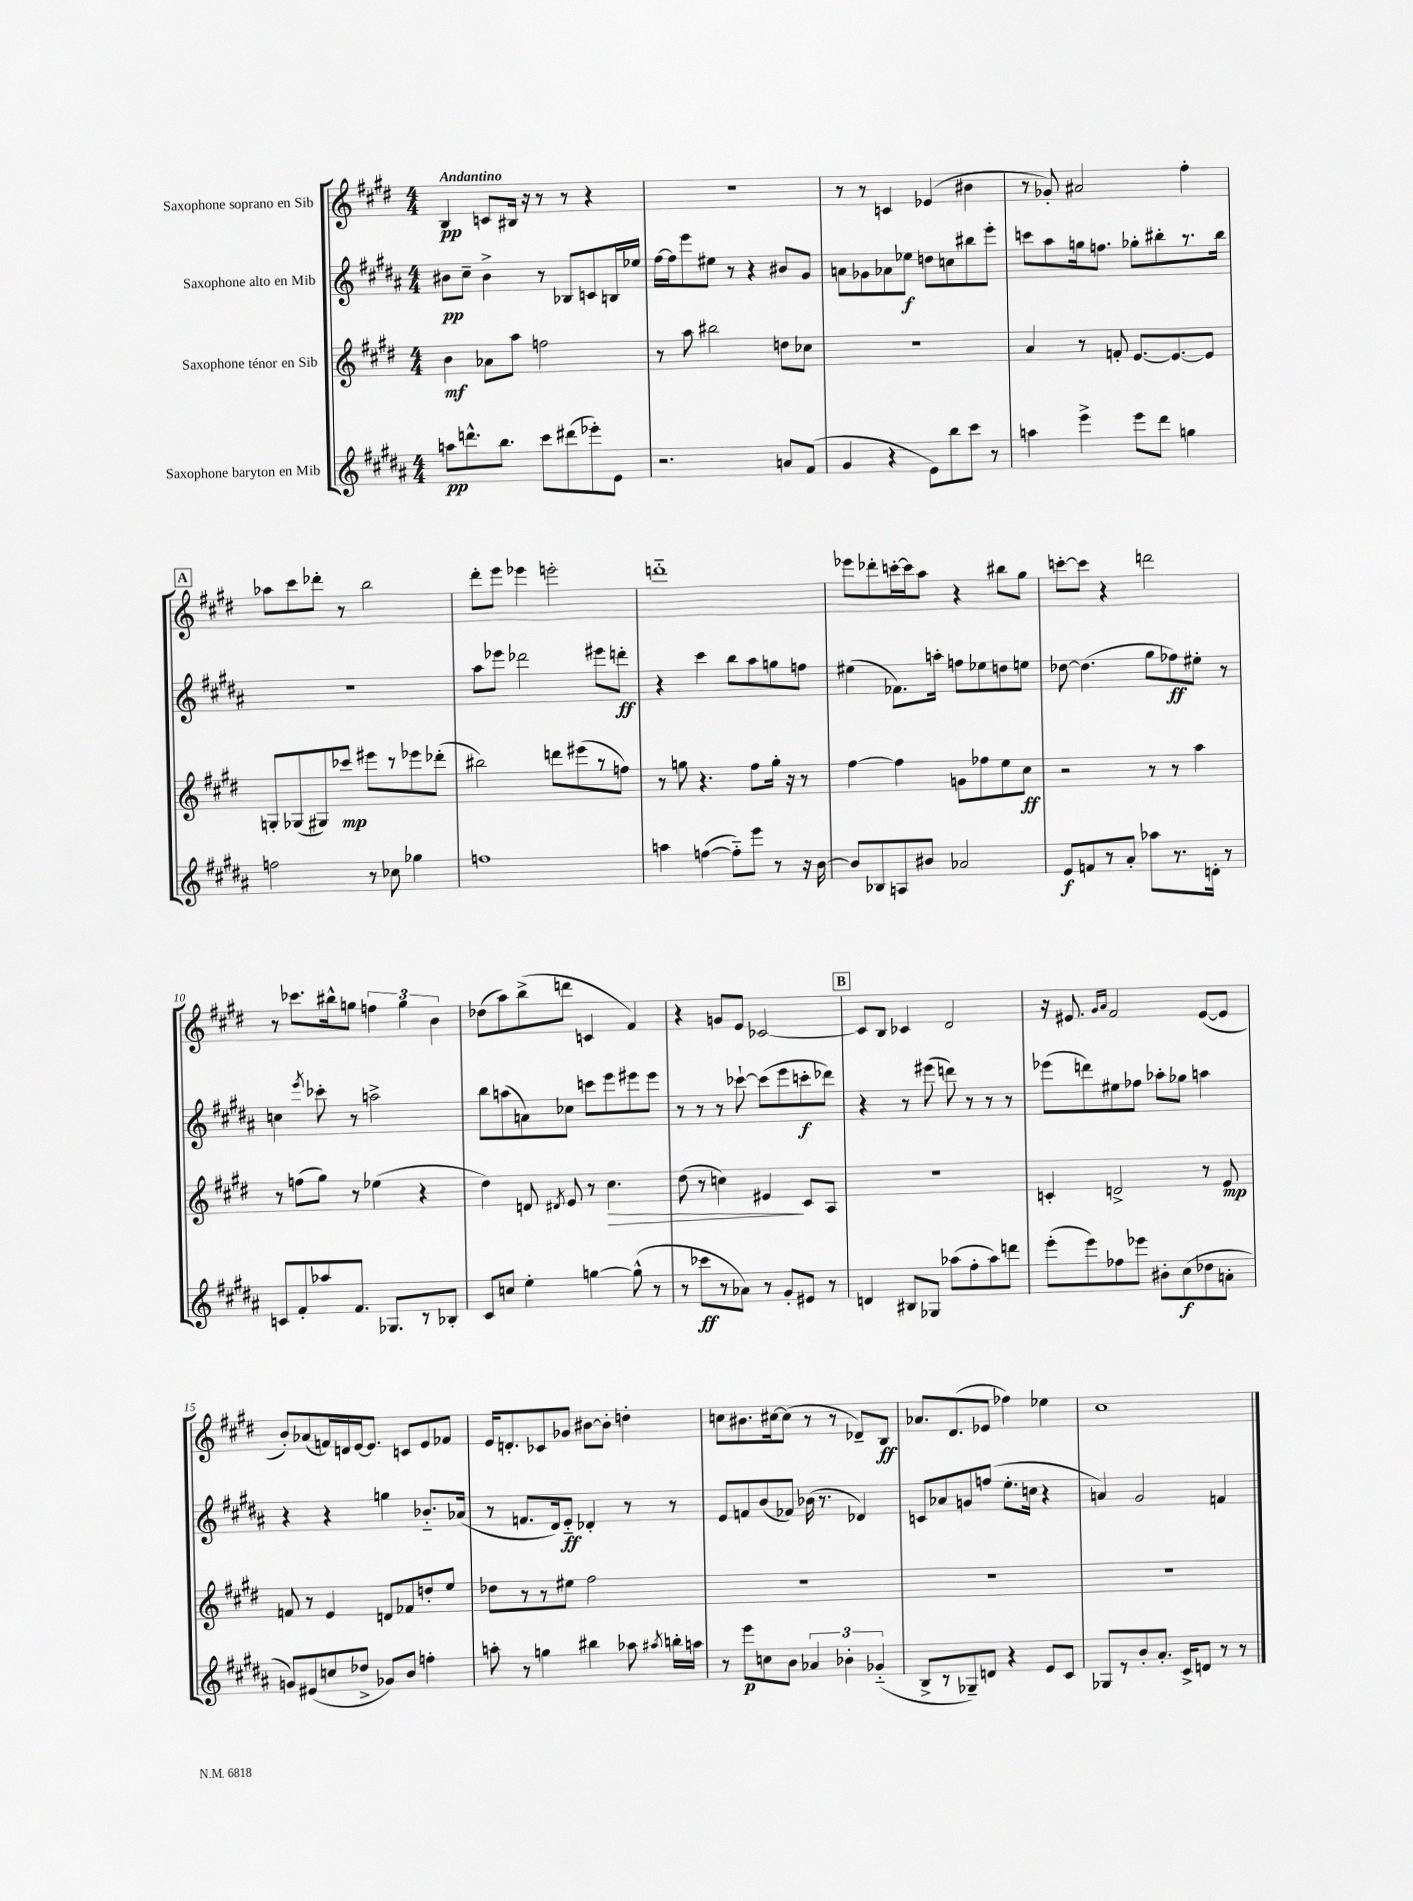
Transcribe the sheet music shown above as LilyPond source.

<<
\new StaffGroup <<
\new Staff = "s0" \with { instrumentName = "Saxophone soprano en Sib" } {
    \clef treble \key e \major \numericTimeSignature \time 4/4 \tempo "Andantino"
    \autoBeamOff b4\pp c'8[ bis16] r16 r8 r8 r4 |
    R1 |
    r8 r8 c'4 ees'4( bis'4 |
    r8 ges'8-.) ais'2 fis''4-. |
    \mark \markup { \box "A" } aes''8[ cis'''8 des'''8]-. r8 b''2 |
    dis'''8[-. e'''8] ees'''4 e'''2-. |
    d'''1-_ |
    ees'''8[ des'''8-. c'''16~-. c'''16 a''8] r4 bis''8[ gis''8] |
    c'''8[~-. c'''8] r4 d'''2 |
    r8 ces'''8.[ bis''16-^ g''8] \tuplet 3/2 { f''4 g''4 b'4 } |
    des''8[( a''8) b''8->( d'''8] c'4 fis'4) |
    r4 g'8[ e'8] ces'2~ |
    \mark \markup { \box "B" } ces'8[ b8] ces'4 dis'2 |
    r16 eis'8. \grace { gis'16[ a'16] } fis'2 eis'8[~( eis'8] |
    b'8[-.) aes'8( f'16) d'16 e'16~ e'8.] c'8[ e'8 fes'8] |
    e'16[ d'8.-. ces'8 ges'8] bis'8[~ bis'8]-. d''4-. |
    c''8[ bis'8. cis''16~ cis''8]( r8 r8 des'8[--) b8]\ff |
    aes'8.[ dis'8.( ees'8] fes''4) ees''4 |
    cis''1 \bar "|." |
}
\new Staff = "s1" \with { instrumentName = "Saxophone alto en Mib" } {
    \clef treble \key b \major \numericTimeSignature \time 4/4
    \autoBeamOff bis'8[\pp cis''8]-- bis'4-> r8 bes8[ c'8 b16 ees''16] |
    fis''16[~ fis''16 e'''8 eis''8] r8 r4 bis'8[ gis'8] |
    a'8[ ges'8 aes'8 ees''8]\f d''8[ c''8 bis''8 e'''8]-. |
    c'''8[ ais''8 g''16 f''8.] ges''8[-. bis''8-. r8. bis''16] |
    \mark \markup { \box "A" } R1 |
    ais''8[ ees'''8] des'''2 eis'''8[ d'''8]-.\ff |
    r4 cis'''4 b''8[ ais''8 g''8 f''8] |
    eis''4( fes'8.[) a''16]-. f''8[ ees''8 d''8 e''8] |
    des''8~ des''4.( gis''8[ fes''8\ff) eis''8]-. r8 |
    c''4 \acciaccatura { e'''8 } ces'''8-. r8 a''2-> |
    b''8[ a''8( a'8) ces''8] c'''8[ e'''8 eis'''8 eis'''8] |
    r8 r8 r8 ces'''8~-! ces'''8[( e'''8 c'''8-.\f des'''8]) |
    \mark \markup { \box "B" } r4 r8 eis'''8( d'''8) r8 r8 r8 |
    ees'''8[( d'''8) eis''8 fes''8] aes''8[-. ges''8] a''4 |
    r4 r4 g''4 bes'8.[-_ aes'16]( |
    r8 f'8.[ dis'16) e'8]-_\ff des'4-. r8 r8 |
    e'8[ f'8 b'8( fes'8]) bes'16( r8. des'4) |
    c'8[ aes'8 g'8 f''8]( e''8.[-. c''16] r4 |
    a'4) gis'2 f'4 \bar "|." |
}
\new Staff = "s2" \with { instrumentName = "Saxophone ténor en Sib" } {
    \clef treble \key e \major \numericTimeSignature \time 4/4
    \autoBeamOff b'4\mf aes'8[ a''8] f''2 |
    r8 a''8 bis''2 d''8[ ces''8] |
    R1 |
    a'4 r8 f'8-. e'8.[~ e'8.~ e'8] |
    \mark \markup { \box "A" } g8[-. ges8( gis8) ces'''8]\mp eis'''8[ r8 ees'''8 des'''8]-.( |
    bis''2) d'''8[ eis'''8( r8 f''8]) |
    r8 g''8 r4. fis''8[ g''16]-. r16 r8 |
    fis''4~ fis''4 g'8[ fes''8 e''8 cis''8]\ff |
    r2 r8 r8 a''4 |
    r8 f''8[( gis''8]) r8 ees''4( r4 |
    dis''4) d'8 \acciaccatura { dis'8 } e'8 r8 cis''4.\> |
    dis''8( r8 c''4) eis'4\! cis'8[ a8] |
    \mark \markup { \box "B" } R1 |
    c'4-. d'2-> r8 e'8\mp |
    f'8 r8 e'4 d'8[ fes'8 d''8-. e''8] |
    des''8[ r8 r8 eis''8] fis''2 |
    R1 |
    R1 |
    R1 \bar "|." |
}
\new Staff = "s3" \with { instrumentName = "Saxophone baryton en Mib" } {
    \clef treble \key b \major \numericTimeSignature \time 4/4
    \autoBeamOff a''8[\pp d'''8.-^ b''8.] cis'''8[ dis'''8( ees'''8-.) e'8] |
    r2. a'8[ fis'8]( |
    gis'4 r4 e'8[) b''8 cis'''8] r8 |
    a''4 e'''4-> e'''8[ dis'''8] g''4 |
    \mark \markup { \box "A" } f''2 r8 ces''8 ges''4 |
    f''1 |
    a''4 f''4~( f''8[-_) e'''8] r8 r16 b'16~ |
    b'8[ bes8 a8 bis'8] aes'2 |
    e'8[\f f'8 r8 ais'8]-. aes''8[ r8. d'16]-. r8 |
    c'8[ fis'8-. aes''8 fis'8.] ges8.[ r8 bes8]-. |
    cis'8[ c''8] e''4-. g''4~ g''8-^( r8 |
    r8 ces'''8[\ff r8 aes'8]) r8 gis'8[-. eis'8] r8 |
    \mark \markup { \box "B" } d'4 bis8[ ges8] aes''8[( fis''8-. aes''8) d'''8] |
    e'''8[-.( e'''8) fes''8 ees'''8] bis'8[-. cis''8\f( des''8 a'8]-. |
    g'8[) eis'8( c''8 des''8]-> ges'8[) b'8] f''4-. |
    a''8-. r8 g''4 bis''4 aes''8 \acciaccatura { ais''8 } b''16[-. a''16] |
    r8 e'''8[\p c''8 b'8] \tuplet 3/2 { aes'4 bes'4-. ges'4-_( } |
    b8[-> r8 ges8--) d'8] r4 e'8[ cis'8] |
    ges8[ r8 b'8-. ais'8.]-. cis'16[-> d'8] r8 r8 \bar "|." |
}
>>
>>
